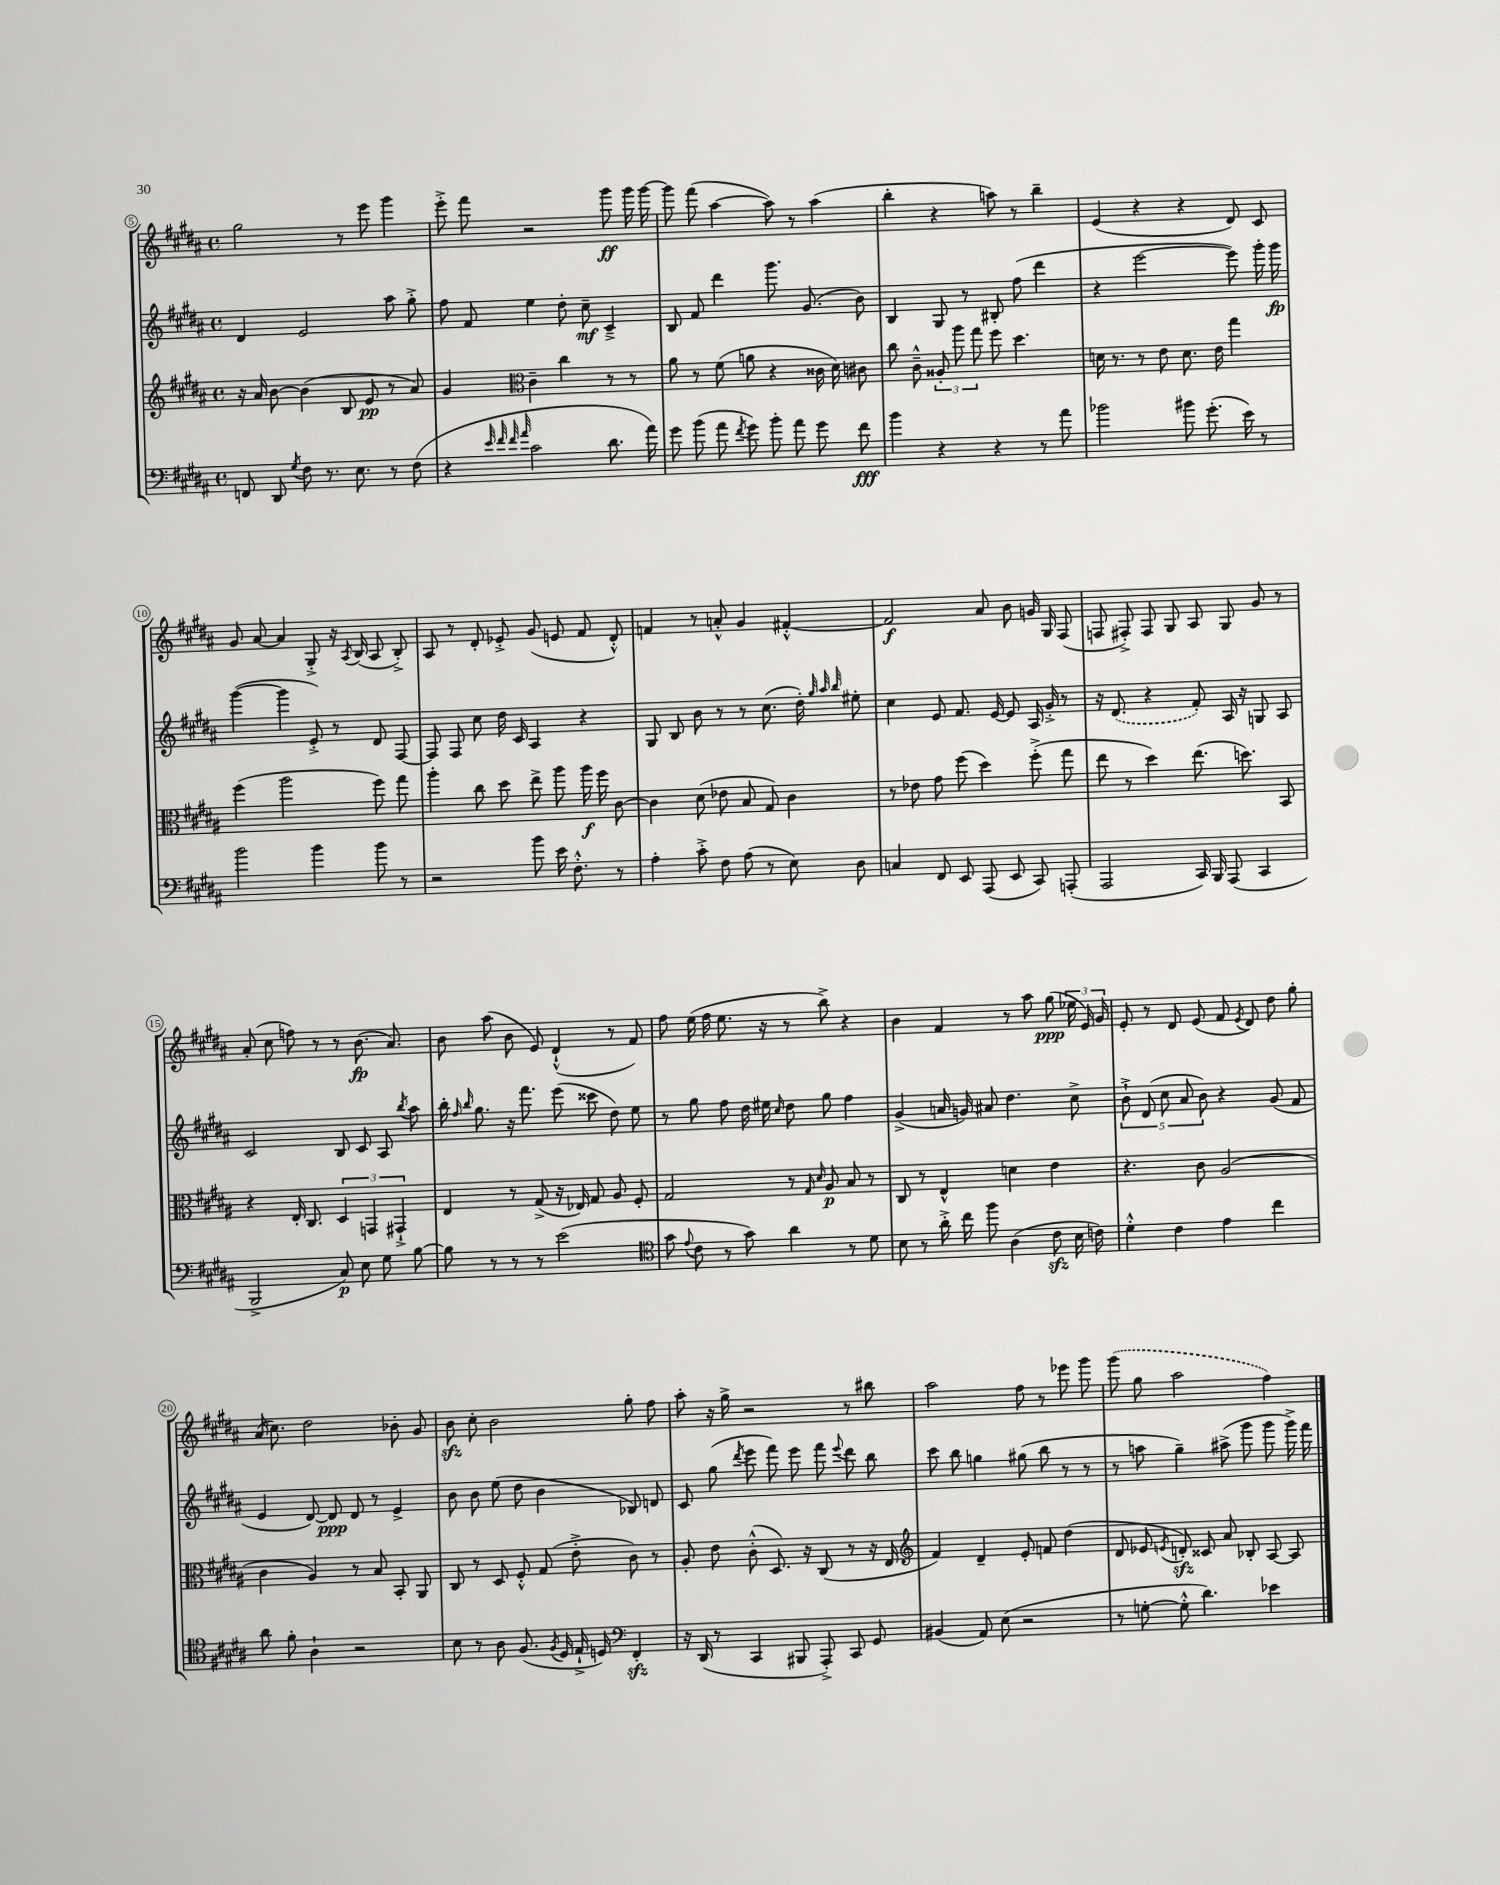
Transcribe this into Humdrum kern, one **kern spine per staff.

**kern	**dynam	**kern	**dynam	**kern	**dynam	**kern	**dynam
*part4	*part4	*part3	*part3	*part2	*part2	*part1	*part1
*staff4	*staff4	*staff3	*staff3	*staff2	*staff2	*staff1	*staff1
*clefF4	*	*clefG2	*	*clefG2	*	*clefG2	*
*k[f#c#g#d#a#]	*	*k[f#c#g#d#a#]	*	*k[f#c#g#d#a#]	*	*k[f#c#g#d#a#]	*
*M4/4	*	*M4/4	*	*M4/4	*	*M4/4	*
*met(c)	*	*met(c)	*	*met(c)	*	*met(c)	*
=5	=5	=5	=5	=5	=5	=5	=5
8FFn/	.	16r	.	4d#/	.	2gg#\	.
.	.	16a#/	.	.	.	.	.
8DD#/	.	[8b\	.	.	.	.	.
8qG#/	.	.	.	.	.	.	.
8F#\	.	(4b\]	.	2e/	.	.	.
8.r	.	.	.	.	.	.	.
.	.	8B/	.	.	.	8r	.
8.E\	.	.	.	.	.	.	.
.	.	8e/	pp	.	.	8eee\	.
8r	.	8r	.	8aa#\	.	4ggg#\	.
(8F#\	.	8a#/)	.	8gg#'^\	.	.	.
=6	=6	=6	=6	=6	=6	=6	=6
4r	.	4g#/	.	8ff#\	.	8eee'^\	.
.	.	.	.	8f#/	.	8fff#\	.
32qqe/	.	.	.	.	.	.	.
32qqf#/	.	.	.	.	.	.	.
32qqf#/	.	.	.	.	.	.	.
32qqa#/	.	.	.	.	.	.	.
*	*	*clefC3	*	*	*	*	*
2c#\	.	4c#~\	.	4ee\	.	2r	.
.	.	4cc#\	.	8dd#'\	.	.	.
.	.	.	.	8cc#~\	mf	.	.
8.d#\	.	8r	.	4c#~^/	.	8ggg#\	ff
.	.	8r	.	.	.	16ggg#\	.
16a#\)	.	.	.	.	.	[16ggg#\	.
=7	=7	=7	=7	=7	=7	=7	=7
8g#\	.	8a#\	.	8B/	.	8ggg#\]	.
(8b\	.	8r	.	8f#/	.	(8fff#\	.
8a#\	.	(8f#\	.	4ddd#\	.	[4aa#\	.
8qf#/	.	.	.	.	.	.	.
8g#\)	.	8an\	.	.	.	.	.
8b'\	.	4r	.	8.ggg#\	.	8aa#\])	.
8a#\	.	.	.	.	.	8r	.
.	.	.	.	(8.g#/	.	.	.
8g#\	.	16c##X\	.	.	.	(4aa#\	.
.	.	16d#\)	.	.	.	.	.
8f#\	fff	8c#X\	.	8b\)	.	.	.
=8	=8	=8	=8	=8	=8	=8	=8
4b\	.	8cc#\	.	4B/	.	4bb'\	.
.	.	8c#~^^\	.	.	.	.	.
4r	.	12A##X'/	.	8G#/	.	4r	.
.	.	12aa#\	.	.	.	.	.
.	.	.	.	8r	.	.	.
.	.	12gg#\	.	.	.	.	.
4r	.	8ff#\	.	8B#X'/	.	8aan\)	.
.	.	4.dd#\	.	(8ff#\	.	8r	.
8r	.	.	.	4ddd#\	.	4bb~\	.
8a#\	.	.	.	.	.	.	.
=9	=9	=9	=9	=9	=9	=9	=9
2b-X\	.	16dn\	.	4r	.	(4e/	.
.	.	8.r	.	.	.	.	.
.	.	8r	.	[2eee\	.	4r	.
.	.	8e\	.	.	.	.	.
8b#X\	.	8.d\	.	.	.	4r	.
(8.g#'\	.	.	.	.	.	.	.
.	.	16e\	.	.	.	.	.
.	.	4gg#\	.	8eee\])	.	8d#/)	.
16e\)	.	.	.	.	.	.	.
8r	.	.	.	16ggg#'\	.	8c#/	.
.	.	.	.	16ggg#\	fp	.	.
!!LO:LB:g=z
=10	=10	=10	=10	=10	=10	=10	=10
2b\	.	(4ff#\	.	([4ggg#\	.	8g#/	.
.	.	.	.	.	.	[8a#/	.
.	.	2aa#\	.	4ggg#\]	.	4a#/]	.
4b\	.	.	.	8e'^/)	.	8G#'^/	.
.	.	.	.	8r	.	16r	.
.	.	.	.	.	.	8qA#/	.
.	.	.	.	.	.	(16B/	.
8b\	.	8ff#\)	.	8d#/	.	8A#/	.
8r	.	8gg#\	.	[8F#/	.	8B'^/)	.
=11	=11	=11	=11	=11	=11	=11	=11
2r	.	4aa#'\	.	8F#/]	.	8A#/	.
.	.	.	.	8F#/	.	8r	.
.	.	8cc#\	.	8cc#\	.	8d#'/	.
.	.	8dd#\	.	16dd#\	.	8e-X'^/	.
.	.	.	.	16c#/	.	.	.
8b\	.	8ee^\	.	4A#/	.	(8g#/	.
16e\	.	8aa#\	.	.	.	8en/	.
8.F#'^^\	.	.	.	.	.	.	.
.	.	16aa#\	f	4r	.	8f#/	.
.	.	16ff#\	.	.	.	.	.
8r	.	[8c#\	.	.	.	8d#'^^/)	.
=12	=12	=12	=12	=12	=12	=12	=12
4A#'\	.	4c#\]	.	8G#/	.	4fn/	.
.	.	.	.	8B/	.	.	.
8c#'^\	.	(8d#\	.	8b\	.	8r	.
8F#\	.	8e-X\	.	8r	.	8an'^^/	.
(8A#\	.	8B/	.	8r	.	4g#/	.
8r	.	8G#/)	.	(8.cc#\	.	.	.
8E\)	.	4c#\	.	.	.	[4f#X'^^/	.
.	.	.	.	16dd#'\)	.	.	.
.	.	.	.	32qqgg#/	.	.	.
.	.	.	.	32qqaa#/	.	.	.
.	.	.	.	32qqbb/	.	.	.
8D#\	.	.	.	8ee#X'\	.	.	.
=13	=13	=13	=13	=13	=13	=13	=13
4Cn/	.	8r	.	4cc#\	.	2f#/]	f
.	.	8e-X\	.	.	.	.	.
8FF#/	.	8g#\	.	8e/	.	.	.
8EE/	.	(8ff#\	.	8.f#/	.	.	.
(8AAA#/	.	4dd#\)	.	.	.	8a#/	.
.	.	.	.	[16e/	.	.	.
8EE/	.	.	.	8e/]	.	8b\	.
8CC#/)	.	(8ff#'^\	.	16A#/	.	16gn/	.
.	.	.	.	16g#'^/	.	16G#/	.
(8AAAn'/	.	8gg#\	.	8r	.	(8F#/	.
=14	=14	=14	=14	=14	=14	=14	=14
2AAA#/	.	8ee\	.	16r	.	8Fn/	.
.	.	.	.	(8.d#/	.	.	.
.	.	8r	.	.	.	8F#X'^/)	.
.	.	4dd#\)	.	4r	.	8F#/	.
.	.	.	.	.	.	8G#/	.
16CC#/)	.	(8.ee\	.	8f#'/)	.	8A#/	.
16BBB/	.	.	.	.	.	.	.
(8AAA#/	.	.	.	16A#/	.	8G#/	.
.	.	8.ddn\)	.	16r	.	.	.
4CC#/	.	.	.	8Gn/	.	8g#/	.
.	.	8BB/	.	8A#/	.	8r	.
!!LO:LB:g=z
=15	=15	=15	=15	=15	=15	=15	=15
2BBB^/	.	4r	.	2c#/	.	(8a#'/	.
.	.	.	.	.	.	8cc#\	.
.	.	16E'/	.	.	.	8ffn\)	.
.	.	8.C#/	.	.	.	.	.
.	.	.	.	.	.	8r	.
8C#/)	p	6D#/	.	8B/	.	8r	.
8E\	.	.	.	8c#/	.	(8.b\	fp
.	.	6GGn/	.	.	.	.	.
8G#\	.	.	.	8A#/	.	.	.
.	.	.	.	.	.	8.a#/)	.
.	.	6GG#X`^/	.	.	.	.	.
.	.	.	.	8qbb/	.	.	.
[8B\	.	.	.	8aa#\	.	.	.
=16	=16	=16	=16	=16	=16	=16	=16
8B\]	.	4E/	.	16bb'\	.	8b\	.
.	.	.	.	16qqff#/	.	.	.
.	.	.	.	16qqbb/	.	.	.
.	.	.	.	8.gg#\	.	.	.
8r	.	.	.	.	.	(8aa#\	.
8r	.	8r	.	16r	.	8b\	.
.	.	.	.	8.fff#\	.	.	.
8r	.	(8G#^/	.	.	.	8e/)	.
(2e\	.	16r	.	(8eee\	.	(4d#`^^/	.
.	.	16E-X/)	.	.	.	.	.
.	.	8G#/	.	8ccc##X\	.	.	.
.	.	8A#/	.	8dd#\)	.	8r	.
.	.	8F#'/	.	8ee\	.	8f#/)	.
=17	=17	=17	=17	=17	=17	=17	=17
*clefC4	*	*	*	*	*	*	*
8g#\	.	2G#/	.	8r	.	8ff#\	.
8qqe/	.	.	.	.	.	.	.
8c#\	.	.	.	8gg#\	.	(16ee\	.
.	.	.	.	.	.	16ff#\	.
8r	.	.	.	8ff#\	.	8.ee\	.
8g#\)	.	.	.	16dd#\	.	.	.
.	.	.	.	16ee#X\	.	16r	.
.	.	.	.	16qqcc#/	.	.	.
4a#\	.	8r	.	8dd#\	.	8r	.
.	.	16qqG#/	.	.	.	.	.
.	.	16qqd#/	.	.	.	.	.
.	.	8A#/	p	8gg#\	.	8bb^\)	.
8r	.	8B/	.	4ff#\	.	4r	.
8d#\	.	8r	.	.	.	.	.
=18	=18	=18	=18	=18	=18	=18	=18
8B\	.	8C#/	.	(4g#^/	.	4b\	.
8r	.	8r	.	.	.	.	.
16a#'^\	.	4E^^/	.	16an/	.	4f#/	.
16cc#\	.	.	.	16gn/)	.	.	.
8ff#\	.	.	.	8a#X/	.	.	.
(4A#\	.	4dn\	.	4.dd#\	.	8r	.
.	.	.	.	.	.	8aa#\	.
8c#zz\	.	4e\	.	.	.	(8gg#\	ppp
16B\	.	.	.	8cc#^\	.	24ee-X\	.
.	.	.	.	.	.	24e/)	.
16cn\)	.	.	.	.	.	.	.
.	.	.	.	.	.	24g#/	.
=19	=19	=19	=19	=19	=19	=19	=19
4d#'^^\	.	4.r	.	10b`^\	.	8e'/	.
.	.	.	.	(10d#/	.	.	.
.	.	.	.	.	.	8r	.
.	.	.	.	10cc#\	.	.	.
4c#\	.	.	.	.	.	8d#/	.
.	.	.	.	10a#/	.	.	.
.	.	8c#\	.	.	.	(8e/	.
.	.	.	.	10b\)	.	.	.
4e\	.	(2A#/	.	4r	.	8f#/	.
.	.	.	.	.	.	8qe/	.
.	.	.	.	.	.	8d#/)	.
4cc#\	.	.	.	(8g#/	.	8dd#\	.
.	.	.	.	8f#/	.	8gg#'\	.
!!LO:LB:g=z
=20	=20	=20	=20	=20	=20	=20	=20
8a#\	.	4c#\	.	4e/	.	(16a#/	.
.	.	.	.	.	.	8.cc#\)	.
8f#'\	.	.	.	.	.	.	.
4A#`\	.	4A#/)	.	[8d#/)	.	2dd#\	.
.	.	.	.	8d#/]	ppp	.	.
2r	.	8r	.	8d#/	.	.	.
.	.	8B/	.	8r	.	.	.
.	.	8BB'/	.	4e^/	.	8b-X'\	.
.	.	8AA#/	.	.	.	8g#/	.
=21	=21	=21	=21	=21	=21	=21	=21
8B\	.	8C#/	.	8b\	.	8bzz\	.
8r	.	8r	.	8b\	.	8cc#'\	.
8A#\	.	8D#/	.	(8ee\	.	2b\	.
(8.F#/	.	8F#'^^/	.	8dd#\	.	.	.
.	.	(8G#/	.	4b\	.	.	.
8qF#/	.	.	.	.	.	.	.
16D#/	.	.	.	.	.	.	.
16E`^/	.	8e'^\	.	.	.	.	.
16Dn/)	.	.	.	.	.	.	.
*clefF4	*	*	*	*	*	*	*
4FF#zz'/	.	8c#\)	.	8B-X/)	.	8gg#'\	.
.	.	8r	.	8dn/	.	8ff#\	.
=22	=22	=22	=22	=22	=22	=22	=22
16r	.	8A#'/	.	8c#/	.	8aa#'\	.
(16DD#/	.	.	.	.	.	.	.
8r	.	8e\	.	(8gg#\	.	16r	.
.	.	.	.	.	.	16gg#^\	.
.	.	.	.	8qddd#/	.	.	.
4CC#/	.	(8c#'^^\	.	8eee\	.	2r	.
.	.	8.D#/)	.	8fff#\)	.	.	.
8BBB#X/	.	.	.	8eee\	.	.	.
.	.	16r	.	.	.	.	.
8AAA#'^/)	.	(8C#/	.	8fff#\	.	.	.
.	.	.	.	8qqeee/	.	.	.
8CC#/	.	8r	.	8ddd#\	.	8r	.
8GG#/	.	16r	.	8bb\	.	8bb#X\	.
.	.	16E/	.	.	.	.	.
=23	=23	=23	=23	=23	=23	=23	=23
*	*	*clefG2	*	*	*	*	*
(4BB#X/	.	4f#/)	.	8ccc#\	.	2aa#\	.
.	.	.	.	8bb\	.	.	.
8AA#/)	.	4d#~/	.	4ggn\	.	.	.
(8E\	.	.	.	.	.	.	.
2r	.	8e'/	.	(8gg#X\	.	8ff#\	.
.	.	8fn/	.	8bb\	.	8r	.
.	.	(4dd#\	.	8r	.	8eee-X\	.
.	.	.	.	8r	.	8ggg#\	.
=24	=24	=24	=24	=24	=24	=24	=24
8r	.	8d#/	.	8r	.	(8ggg#\	.
[8Gn'\	.	8e-X/	.	8aan\	.	8gg#\	.
.	.	8qen/	.	.	.	.	.
8G'^^\]	.	8dnzz'/)	.	4gg#~\)	.	2aa#\	.
4.d#\)	.	8c##X/	.	.	.	.	.
.	.	8a#/	.	(8aa#X^\	.	.	.
.	.	8B-X'/	.	8ggg#\	.	.	.
4e-X\	.	[8A#/	.	8ggg#\	.	4ff#\)	.
.	.	8A#/]	.	16ggg#^\)	.	.	.
.	.	.	.	16fff#\	.	.	.
==	==	==	==	==	==	==	==
*-	*-	*-	*-	*-	*-	*-	*-
